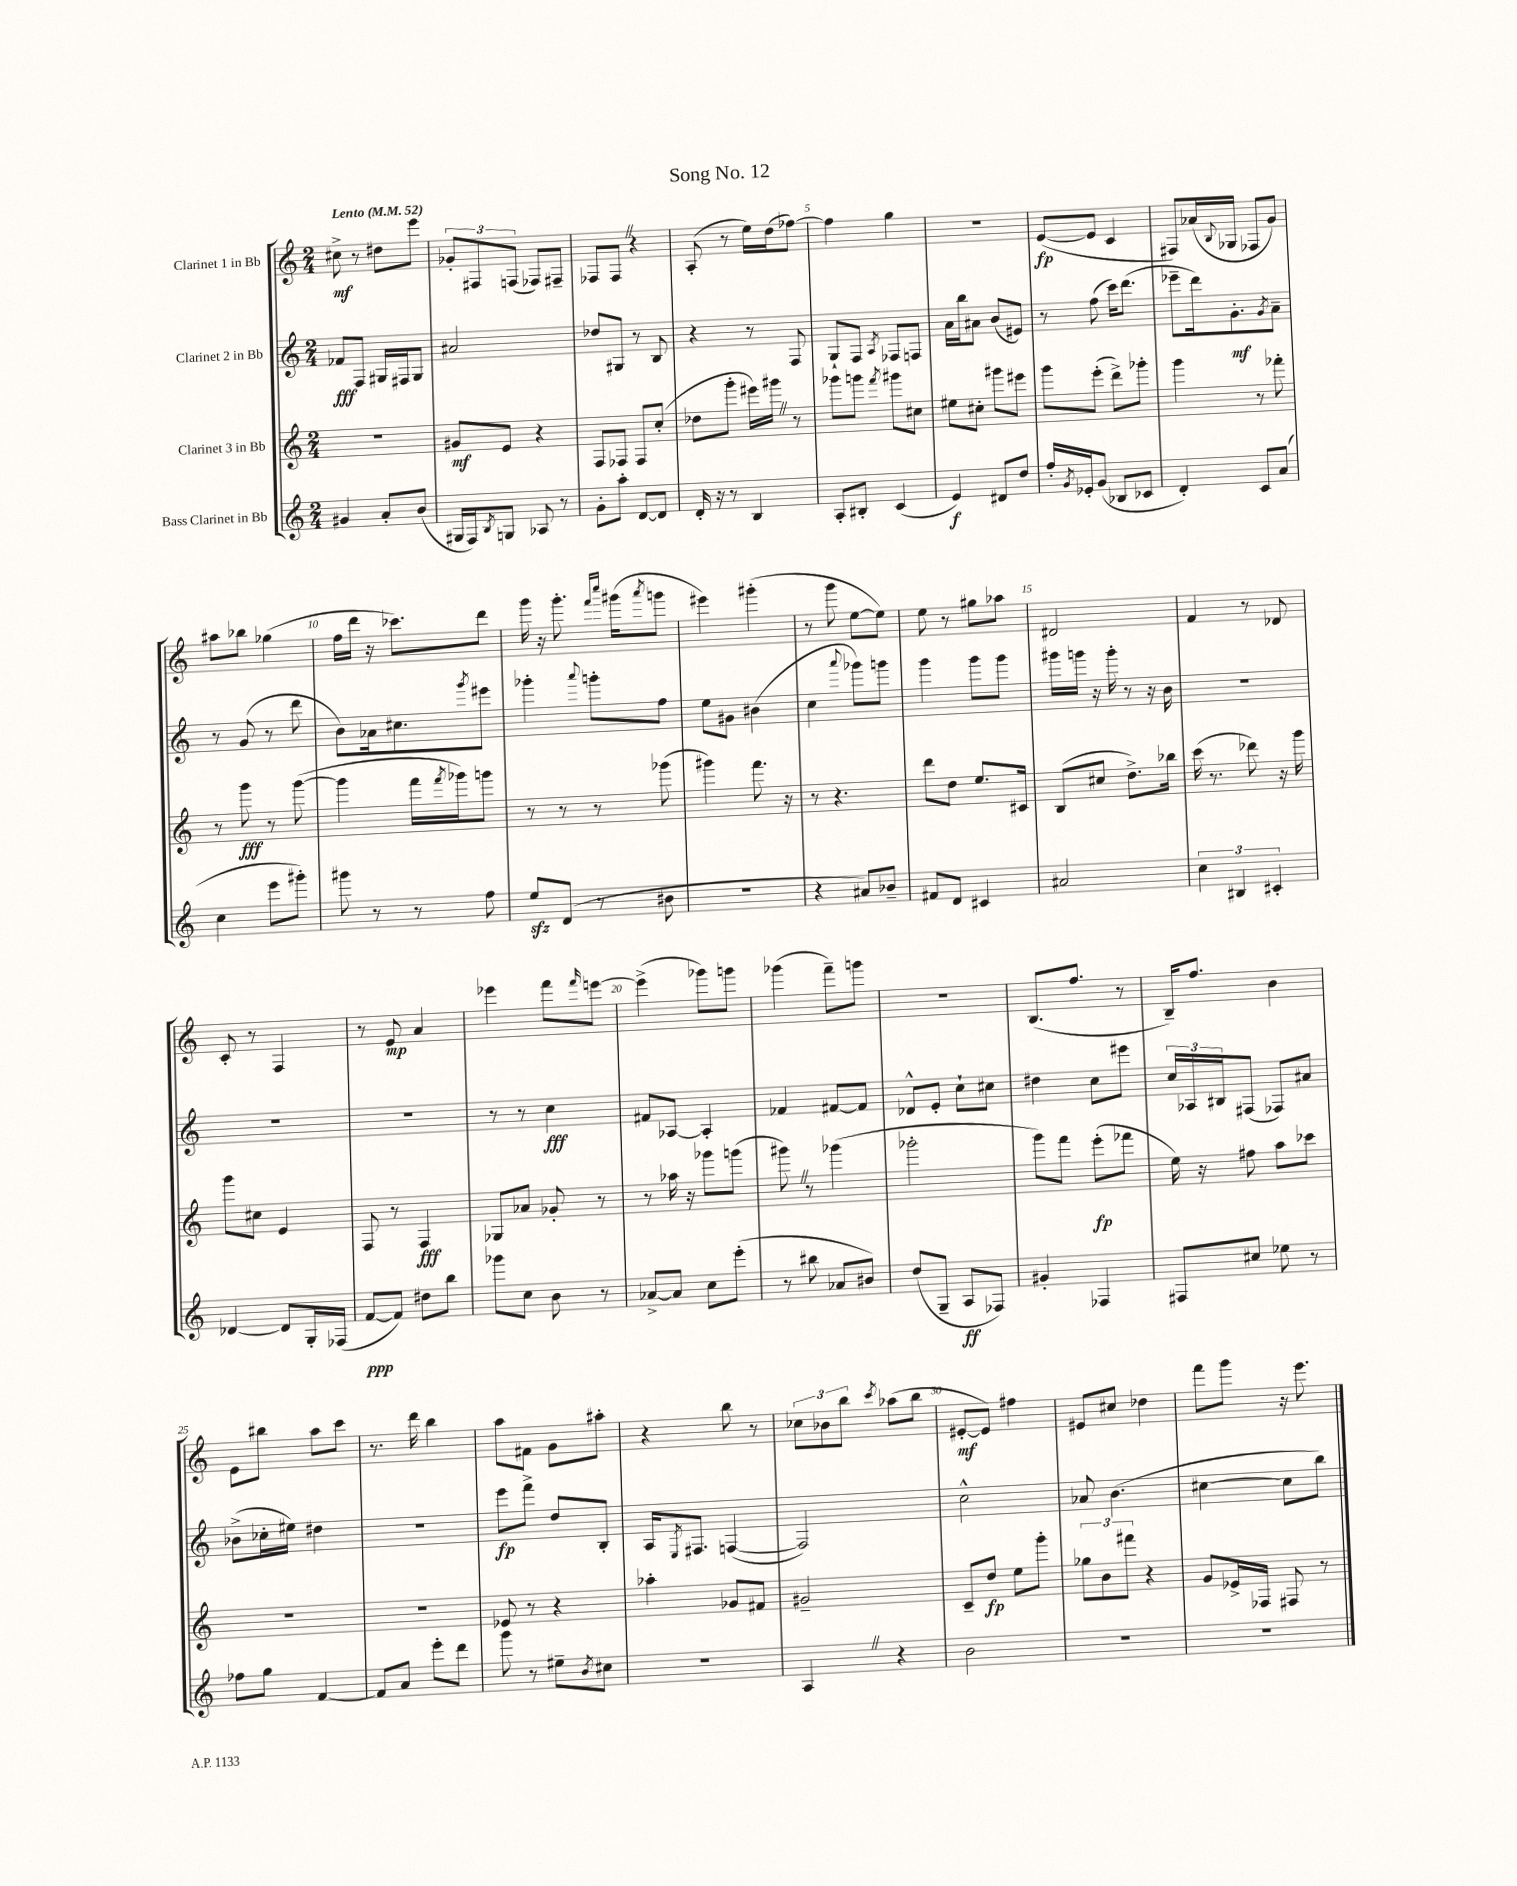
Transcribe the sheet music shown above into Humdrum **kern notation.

**kern	**kern	**kern	**kern
*staff4	*staff3	*staff2	*staff1
*clefG2	*clefG2	*clefG2	*clefG2
*k[]	*k[]	*k[]	*k[]
*M2/4	*M2/4	*M2/4	*M2/4
*MM52	*MM52	*MM52	*MM52
4g#/	2r	8f-/L	8cc#^\
.	.	8F/J	8r
8a'/L	.	16G#/LL	8dd#\L
.	.	16F#/J	.
(8b/J	.	8G#/J	8eee\J
=	=	=	=
16G#/LL	8g#/L	2a#/	12g-'/L
16F/J)	.	.	.
.	.	.	12F#/
8qB/	.	.	.
8G/J	8e/J	.	.
.	.	.	(12F/J
8A-/	4r	.	8F-/L)
8r	.	.	8F#~/J
=	=	=	=
8g'\L	8F/L	8dd-/L	8F-/L
8aa'\J	8F-/J	8G#/J	8F-/J
[8d/L	8F-/L	8r	4r
8d/]J	(8cc'/J	8B/	.
=	=	=	=
16d'/	8dd-\L	4r	(8A'/
16r	.	.	.
8r	8ggg'\J	.	8r
4B/	16eee#\LL)	8r	16ee\LL)
.	16ggg#\JJ	.	(16dd\J
.	8r	8F/	[8ff-\J)
=	=	=	=
8A'/L	8ggg-\L	8G`/L	4ff-\]
8B#'/J	8ggg\J	8F/J	.
.	8qfff/	8qA/	.
(4c/	8ggg#\L	8F-/L	4gg\
.	8cc#\J	8F/J	.
=	=	=	=
4e/)	8ee#\L	16a\LL	2r
.	.	16bb\J	.
.	8cc#'\J	8a#\J	.
8d#/L	8ggg#\L	(8b/L	.
8dd/J	8eee#\J	8e#/J)	.
=	=	=	=
16ff'/LL	8ggg\L	8r	([8e/L
8qg/	.	.	.
16e-'/J	.	.	.
(8g/J	(8eee'\J	(8ff\	8e/]J
8B-/L	8ddd^\L)	16ccc\LK)	4c/
.	.	(8.ddd\J	.
8c-/J	8ggg-'\J	.	.
=	=	=	=
4d'/)	4ggg\	8eee-~\L	8F#/L)
.	.	16ddd\k)	(16a-/L
.	.	.	8qqB/
.	.	8.g'\	16G-/JJ
8c/L	8r	.	8F-/L
.	.	8qg/	.
(8a/J	8fff-'\	8a~\J	8g/J)
=	=	=	=
4cc\	8r	8r	8aa#\L
.	8ggg\	(8g/	8bb-\J
8eee\L	8r	8r	(4gg-\
8ggg#'\J)	([8ggg\	8ddd\	.
=	=	=	=
8ggg#\	4ggg\]	8b\L)	16ff\LL
.	.	.	16ddd\JJ
8r	.	16a-\k	16r
.	.	8.cc#\	8.ccc-\L)
8r	16fff\LL	.	.
.	8qfff/	.	.
.	16ggg-\J)	.	.
.	.	8qggg/	.
8ff\	8ggg\J	8eee#\J	8ddd\J
=	=	=	=
8ee/L	8r	4ggg-'\	16ggg\
.	.	.	16r
(8d/J	8r	.	8.ggg'\
.	.	8qqaaa/	.
8r	8r	8ggg'\L	.
.	.	.	16qqfff/LL
.	.	.	16qqcccc/JJ
.	.	.	(16ggg#\LK
.	.	.	8qaaa/
8b#\	(8ggg-\	8ff\J	8ggg\J
=	=	=	=
2r	4ggg#\)	8ee\L	4eee#\)
.	.	8g#\J	.
.	8.fff\	(4b#\	(4ggg#'\
.	16r	.	.
=	=	=	=
4r	8r	4cc\	8r
.	4.r	.	8ggg\
.	.	8qqaaa/	.
8a#/L)	.	8ggg-\L)	[8ee\L
8b-~/J	.	8ggg\J	8ee\]J)
=	=	=	=
8f#/L	8ddd\L	4ggg\	8ee\
8d/J	8dd\J	.	8r
4c#/	8.ee/L	8ggg\L	8gg#\L
.	.	8ggg\J	8aa-\J
.	16c#/Jk	.	.
=	=	=	=
2a#/	(8B/L	16ggg#\LL	2d#/
.	.	16ggg\JJ	.
.	8cc#/J	16r	.
.	.	16ggg'\	.
.	8.dd^\L)	8r	.
.	.	16r	.
.	16bb-\Jk	16b\	.
=	=	=	=
6cc\	(16ccc\	2r	4f/
.	8.r	.	.
6B#/	.	.	.
.	8ddd-\)	.	8r
6c#'/	.	.	.
.	16r	.	8d-/
.	16ggg\	.	.
=	=	=	=
[4d-/	8ggg\L	2r	8c'/
.	8cc#\J	.	8r
8d-/]L	4e/	.	4F/
16G'/L	.	.	.
(16F-/JJ	.	.	.
=	=	=	=
[8f/L	8F/	2r	8r
8f/]J)	8r	.	8e/
8dd#\L	4F/	.	4a/
8bb\J	.	.	.
=	=	=	=
8ggg-\L	8G-/L	8r	4eee-\
8cc\J	8a-/J	8r	.
8b\	8g-'/	4cc\	8fff\L
.	.	.	16qqfff/
8r	8r	.	[8eee\J
=	=	=	=
[8a-^/L	8r	8f#/L	(4eee^\]
8a-/]J	16aa-\	[8A-/J	.
.	16r	.	.
8cc\L	8ggg-\L	4A-'/]	8ggg-\L)
(8eee'\J	(8ggg\J	.	8ggg\J
=	=	=	=
8r	8ggg#\)	4f-/	(4ggg-\
8bb#\	8r	.	.
8a-/L	(4ggg-\	[8f#/L	8fff~\L)
8b#/J)	.	8f#/]J	8ggg\J
=	=	=	=
(8dd/L	2ggg-'\	8d-^^/L	2r
8G~/J	.	8e'/J	.
8A/L	.	8cc`\L	.
8F-/J)	.	8cc#\J	.
=	=	=	=
4g#'/	8ggg\L)	4dd#\	(8.B/L
.	8fff\J	.	.
.	.	.	8.ff/J
4F-/	(8eee'\L	8cc\L	.
.	8fff-\J	8eee#\J	8r
=	=	=	=
8F#/L	16ee\)	24cc/LL	16B~/LK)
.	.	24A-/	.
.	16r	.	8.ff/J
.	.	24B#/J	.
8cc#/J	8ff#\	(8F#/J	.
8ee-\	8aa\L	8F-/L)	4b\
8r	8ccc-\J	8a#/J	.
=	=	=	=
8ff-\L	2r	(8b-^\L	8e\L
8gg\J	.	16cc-'\L	8bb#\J
.	.	16ee#\JJ)	.
[4f/	.	4dd#\	8aa\L
.	.	.	8ccc\J
=	=	=	=
8f/]L	2r	2r	8.r
8a/J	.	.	.
.	.	.	16ddd\
8eee'\L	.	.	4bb\
8ddd\J	.	.	.
=	=	=	=
8ggg\	8e-/	8eee\L	8aa\L
8r	8r	8fff^\J	8f#\J
8ee#~\L	4r	8dd/L	8g\L
8qb/	.	.	.
8cc#\J	.	8B'/J	8aa#'\J
=	=	=	=
2r	4aa-'\	16A/LK	4r
.	.	8qE/	.
.	.	8.F#/J	.
.	8g-/L	([4F/	8bb\
.	8f#/J	.	8r
=	=	=	=
4A/	2g#~/	2F/])	12cc-\L
.	.	.	12b-\
.	.	.	12bb\J
.	.	.	8qccc/
4r	.	.	(8aa-\L
.	.	.	8bb\J
=	=	=	=
2b\	8c~/L	2cc^^\	[8e#'/L
.	8dd/J	.	8e#/]J)
.	8ee\L	.	4ff#\
.	8ggg'\J	.	.
=	=	=	=
2r	12gg-\L	8a-/	8e#/L
.	12b\	.	.
.	.	(4.b\	8cc#/J
.	12fff#\J	.	.
.	4r	.	4dd-\
=	=	=	=
2r	8g/L	[4cc#\	8fff\L
.	16e-^/L	.	8ggg\J
.	16F-/JJ	.	.
.	8F#/	8cc#\]L	16r
.	.	.	8.eee\
.	8r	8bb\J)	.
==	==	==	==
*-	*-	*-	*-
